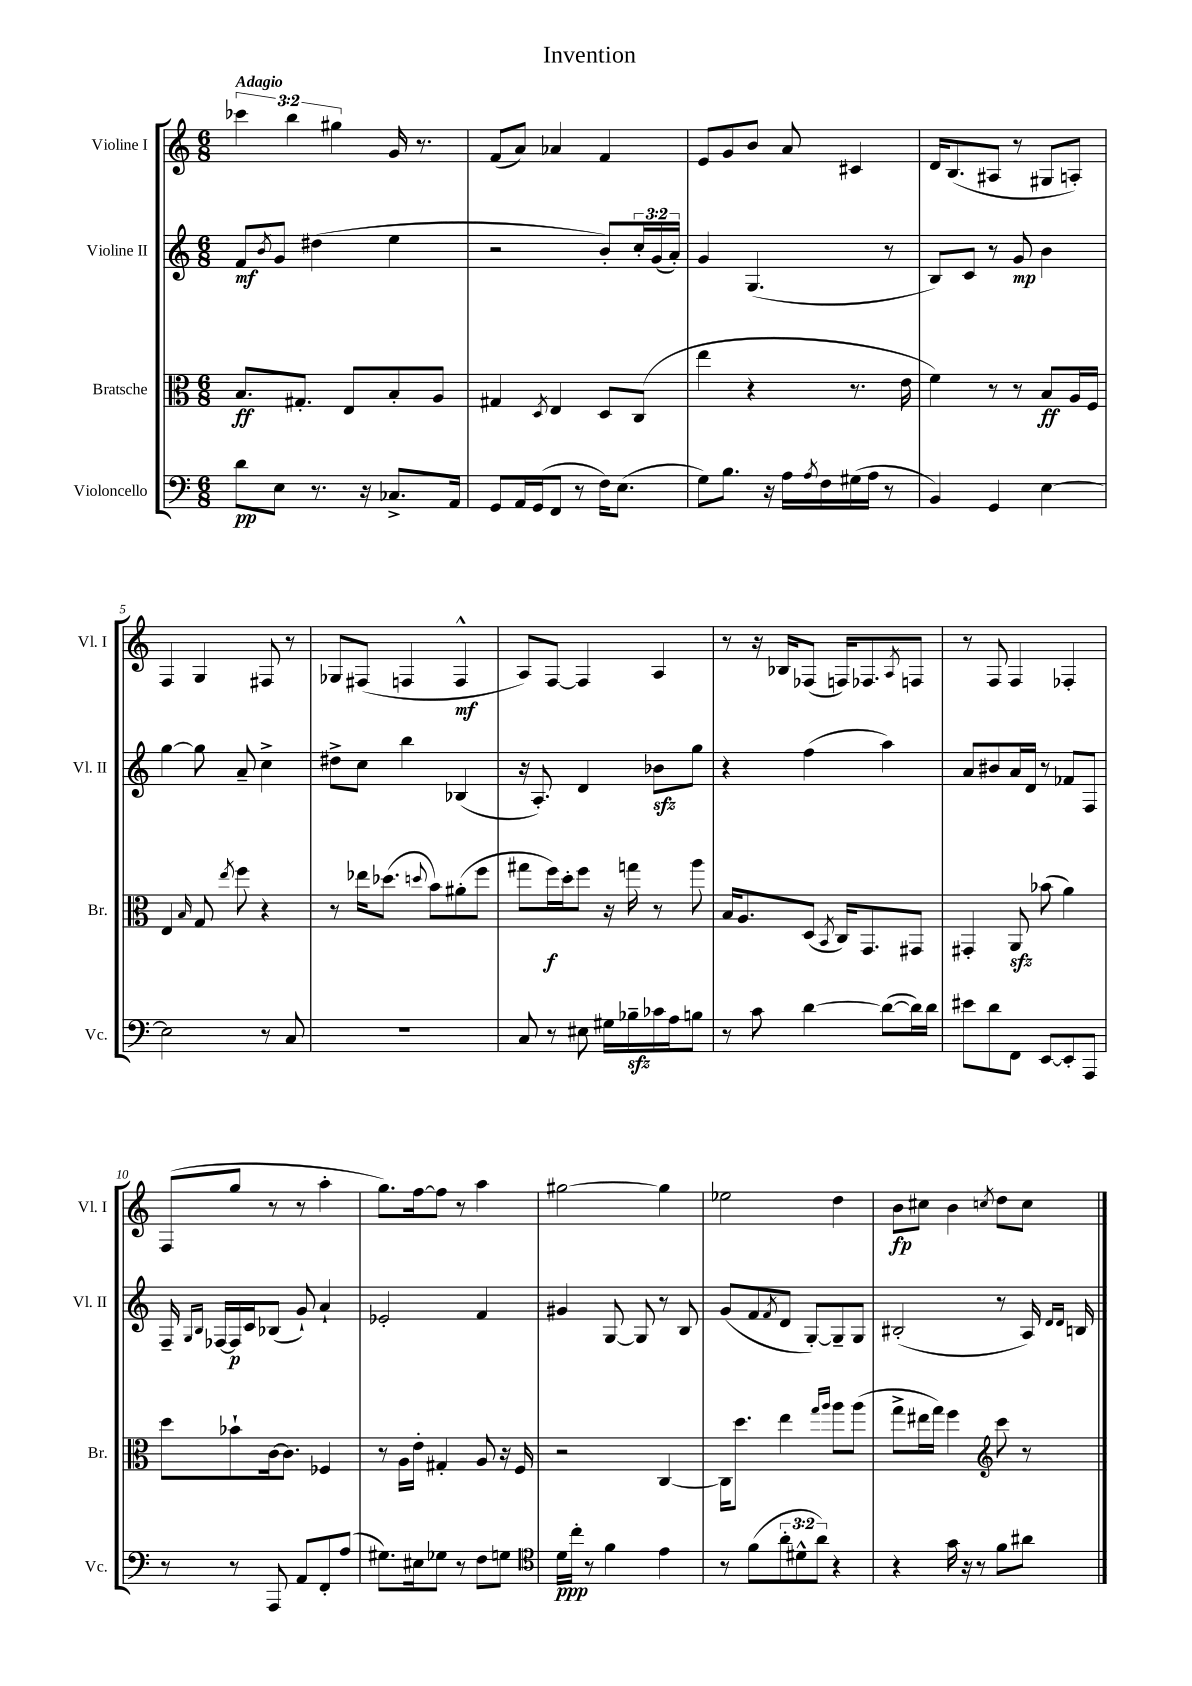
\header { title = "Invention" }
<<
\new StaffGroup <<
\new Staff = "s0" \with { instrumentName = "Violine I" shortInstrumentName = "Vl. I" } {
    \clef treble \key c \major \numericTimeSignature \time 6/8 \override Staff.TupletNumber.text = #tuplet-number::calc-fraction-text \tempo "Adagio"
    \tuplet 3/2 { ces'''4 b''4 gis''4 } g'16 r8. |
    f'8( a'8) aes'4 f'4 |
    e'8 g'8 b'8 a'8 cis'4 |
    d'16 b8.( ais8 r8 gis8 a8-.) |
    f4 g4 fis8 r8 |
    ges8 fis8( f4 f4-^\mf |
    a8) f8~ f4 a4 |
    r8 r16 bes16 fes8( f16) fes8. \acciaccatura { a8 } f8 |
    r8 f8 f4 fes4-. |
    f8( g''8 r8 r8 a''4-. |
    g''8.) f''16~ f''8 r8 a''4 |
    gis''2~ gis''4 |
    ees''2 d''4 |
    b'8\fp cis''8 b'4 \acciaccatura { c''8 } d''8 c''8 \bar "|." |
}
\new Staff = "s1" \with { instrumentName = "Violine II" shortInstrumentName = "Vl. II" } {
    \clef treble \key c \major \numericTimeSignature \time 6/8 \override Staff.TupletNumber.text = #tuplet-number::calc-fraction-text
    f'8\mf \acciaccatura { b'8 } g'8 dis''4( e''4 |
    r2 b'8-.) \tuplet 3/2 { c''16-. g'16( a'16-.) } |
    g'4 g4.( r8 |
    b8) c'8 r8 g'8\mp b'4 |
    g''4~ g''8 a'8-- c''4-> |
    dis''8-> c''8 b''4 bes4( |
    r16 a8.-.) d'4 bes'8\sfz g''8 |
    r4 f''4( a''4) |
    a'8 bis'8 a'16 d'16 r8 fes'8 f8 |
    f16-- \grace { g16 b16 } fes16~ fes16\p c'16 bes8( g'8-!) a'4-! |
    ees'2-. f'4 |
    gis'4 g8~ g8 r8 b8 |
    g'8( f'8 \acciaccatura { f'8 } d'8 g8~-.) g8-- g8 |
    bis2-.( r8 a16) \grace { d'16 d'16 } b16 \bar "|." |
}
\new Staff = "s2" \with { instrumentName = "Bratsche" shortInstrumentName = "Br." } {
    \clef alto \key c \major \numericTimeSignature \time 6/8
    b8.\ff gis8.-. e8 b8-. a8 |
    gis4 \acciaccatura { d8 } e4 d8 c8( |
    e''4 r4 r8. e'16 |
    f'4) r8 r8 b8\ff a16 f16 |
    e4 \grace { b16 } g8 \acciaccatura { e''8 } f''8 r4 |
    r8 ees''16 des''8.( \appoggiatura { d''8 } b'8) ais'8-.( f''8 |
    gis''8 f''16\f) d''16-. f''8 r16 g''16 r8 a''8 |
    b16 a8. d8( \acciaccatura { b,8 } c16) g,8. gis,8 |
    gis,4-. a,8\sfz bes'8( a'4) |
    d''8 bes'8-! c'16~ c'8. fes4 |
    r8 a16 e'16-. gis4-. a8 r16 f16 |
    r2 c4~ |
    c16 d''8. e''4 \grace { g''16 a''16 } a''8 a''8( |
    g''8-> eis''16 g''16) f''4 \clef treble c'''8 r8 \bar "|." |
}
\new Staff = "s3" \with { instrumentName = "Violoncello" shortInstrumentName = "Vc." } {
    \clef bass \key c \major \numericTimeSignature \time 6/8 \override Staff.TupletNumber.text = #tuplet-number::calc-fraction-text
    d'8\pp e8 r8. r16 ces8.-> a,16 |
    g,8 a,16 g,16( f,8 r8 f16) e8.( |
    g8) b8. r16 a16 \acciaccatura { a8 } f16 gis16( a16 r8 |
    b,4) g,4 e4~ |
    e2 r8 c8 |
    R2. |
    c8 r8 eis8 gis16 bes16--\sfz ces'16 a16 b8 |
    r8 c'8 d'4~ d'8~( d'16) d'16 |
    eis'8 d'8 f,8 e,8~ e,8-. a,,8 |
    r8 r8 a,,8 a,8 f,8-. a8( |
    gis8.) eis16 ges8 r8 f8 g8 |
    \clef tenor d'16\ppp c''16-. r8 f'4 e'4 |
    r8 f'8( \tuplet 3/2 { a'8-. dis'8-^ a'8) } r4 |
    r4 g'16 r16 r8 f'8 ais'8 \bar "|." |
}
>>
>>
